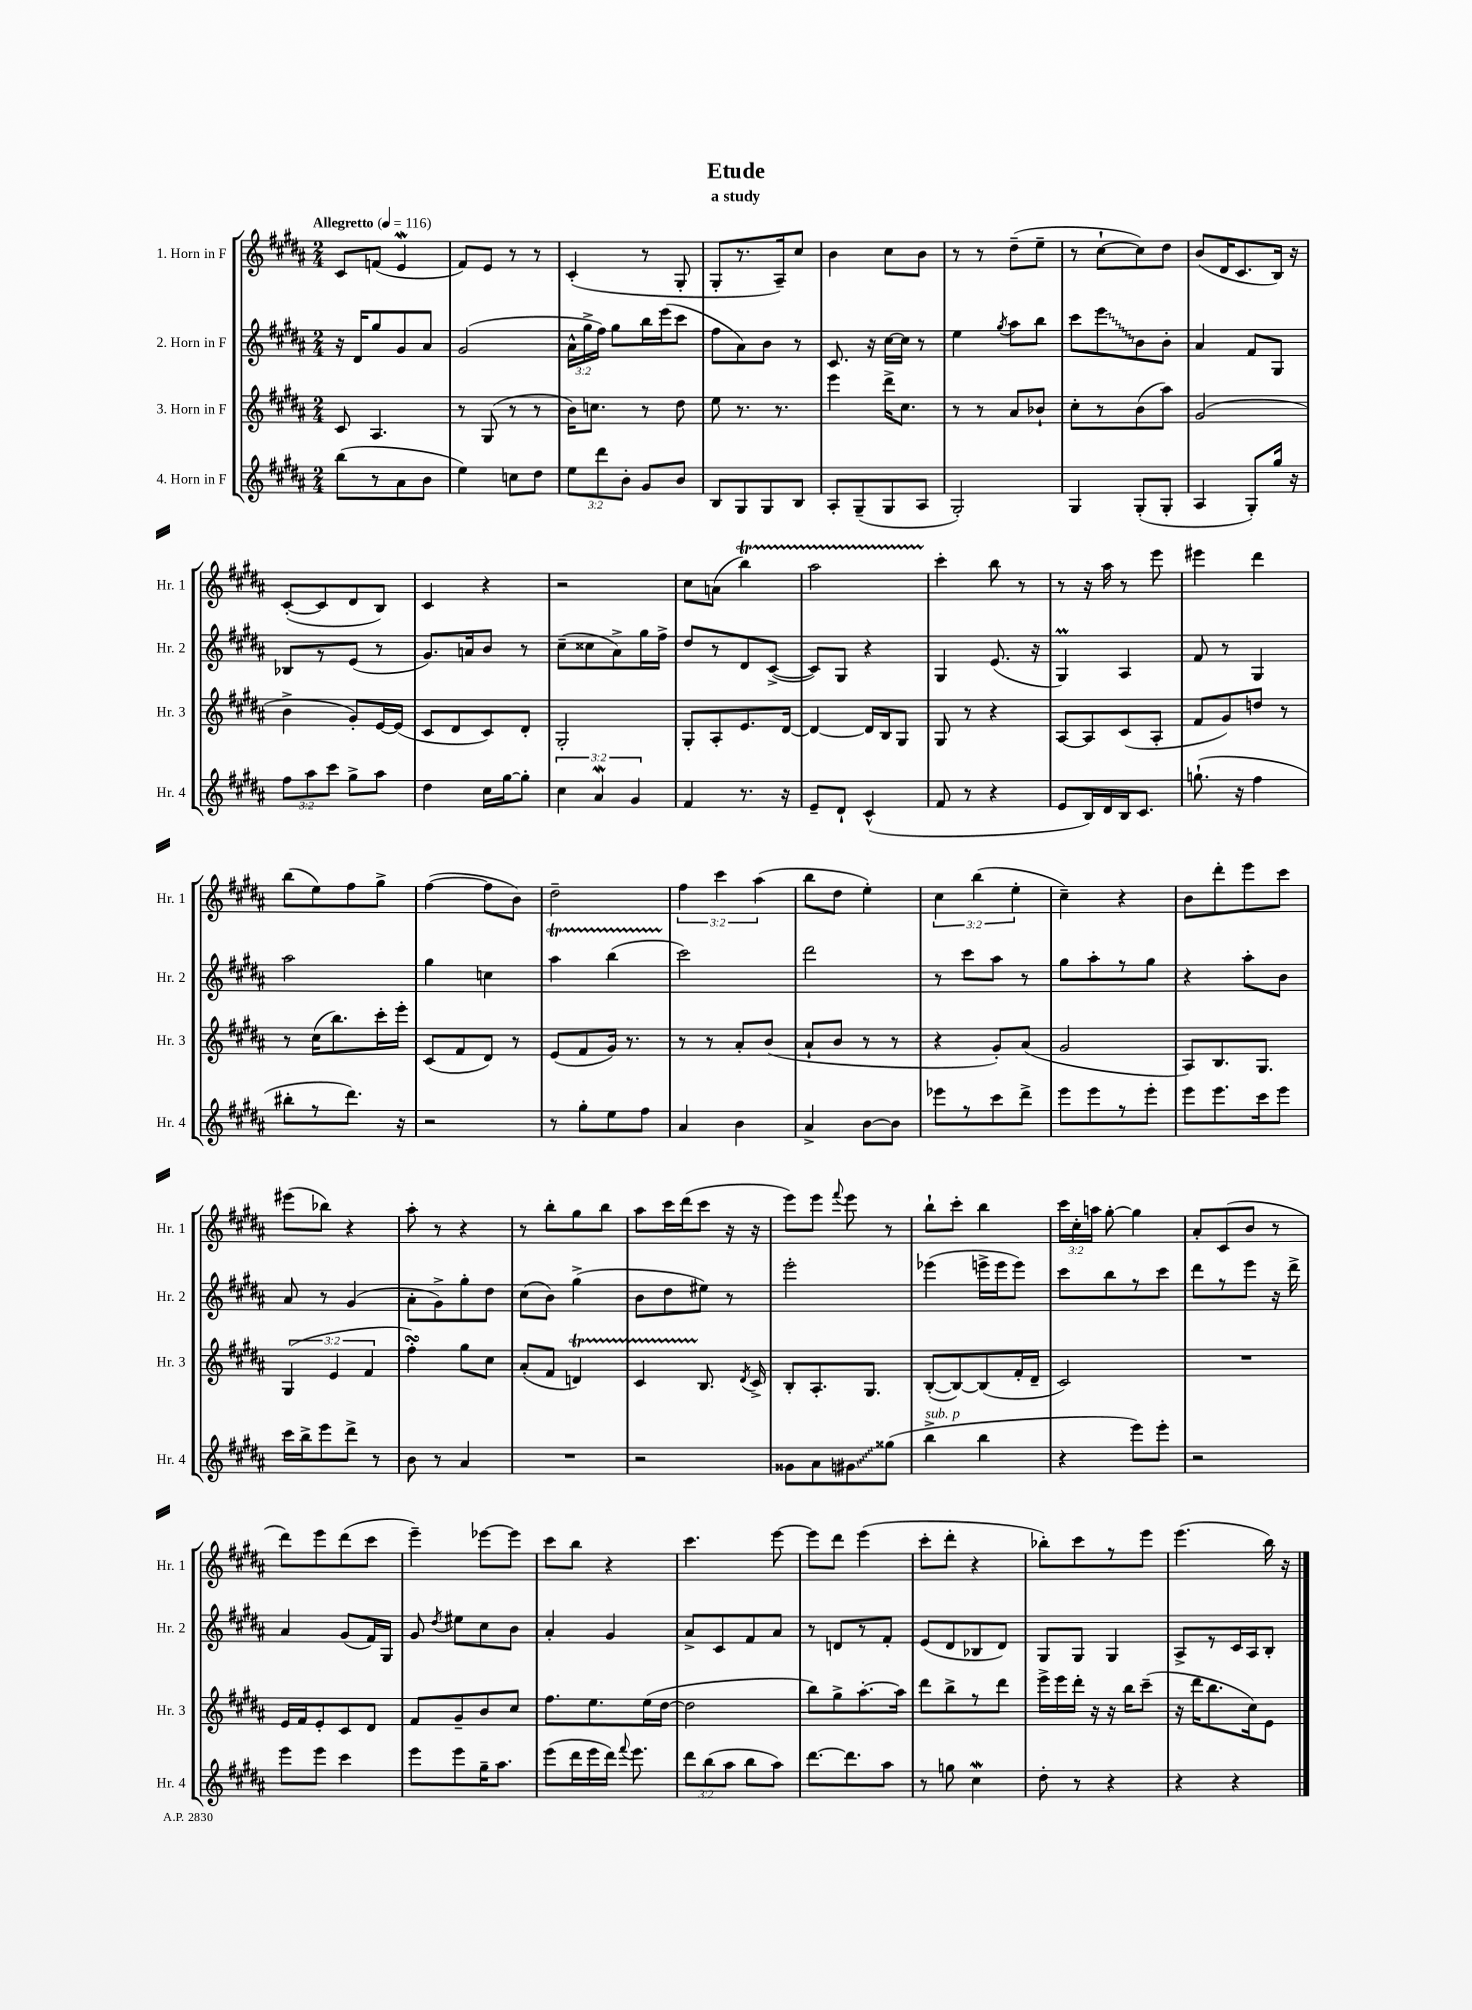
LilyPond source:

\header { title = "Etude" subtitle = "a study" }
<<
\new StaffGroup <<
\new Staff = "s0" \with { instrumentName = "1. Horn in F" shortInstrumentName = "Hr. 1" } {
    \clef treble \key b \major \numericTimeSignature \time 2/4 \override Staff.TupletNumber.text = #tuplet-number::calc-fraction-text \tempo "Allegretto" 4 = 116
    \autoBeamOff cis'8[ f'8]( e'4\mordent |
    fis'8[) e'8] r8 r8 |
    cis'4-.( r8 gis8-. |
    gis8[-. r8. ais16--) cis''8] |
    b'4 cis''8[ b'8] |
    r8 r8 dis''8[--( e''8]-- |
    r8 cis''8[~-! cis''8) dis''8] |
    b'8[( dis'16 cis'8. b16]) r16 |
    cis'8[~-.( cis'8 dis'8 b8]) |
    cis'4 r4 |
    r2 |
    cis''8[ a'8]( b''4\startTrillSpan) |
    ais''2 |
    cis'''4-.\stopTrillSpan b''8 r8 |
    r8 r16 ais''16 r8 e'''8 |
    eis'''4 dis'''4 |
    b''8[( e''8) fis''8 gis''8]-> |
    fis''4~( fis''8[ b'8]) |
    dis''2-- |
    \tuplet 3/2 { fis''4 cis'''4 ais''4( } |
    b''8[ dis''8] e''4-.) |
    \tuplet 3/2 { cis''4 b''4( e''4-. } |
    cis''4--) r4 |
    b'8[ dis'''8-. e'''8 cis'''8] |
    eis'''8[( bes''8]) r4 |
    ais''8-. r8 r4 |
    r8 b''8[-. gis''8 b''8] |
    ais''8[ cis'''16 dis'''16( cis'''8] r16 r16 |
    e'''8[) e'''8] \appoggiatura { fis'''8 } e'''8 r8 |
    b''8[-! cis'''8]-. b''4 |
    \tuplet 3/2 { cis'''16[ cis''16-. a''16] } gis''8~-. gis''4 |
    ais'8[-. cis'8( b'8] r8 |
    dis'''8[) e'''8 dis'''8( cis'''8] |
    e'''4--) ees'''8[~ ees'''8] |
    cis'''8[ b''8] r4 |
    cis'''4. e'''8~ |
    e'''8[ dis'''8] e'''4( |
    cis'''8[-. dis'''8]-. r4 |
    bes''8[-.) cis'''8 r8 e'''8] |
    e'''4.( b''16) r16 \bar "|." |
}
\new Staff = "s1" \with { instrumentName = "2. Horn in F" shortInstrumentName = "Hr. 2" } {
    \clef treble \key b \major \numericTimeSignature \time 2/4 \override Staff.TupletNumber.text = #tuplet-number::calc-fraction-text
    \autoBeamOff r16 dis'16[ gis''8 gis'8 ais'8] |
    gis'2( |
    \tuplet 3/2 { ais'16[-^ gis''16-> fis''16]) } gis''8[ b''16 e'''16( cis'''8] |
    fis''8[ ais'8) b'8] r8 |
    cis'8. r16 cis''16[~ cis''16] r8 |
    e''4 \acciaccatura { gis''8 } ais''8[ b''8] |
    cis'''8[ \once \override Glissando.style = #'zigzag e'''8\glissando b'8 b'8]-. |
    ais'4 fis'8[ gis8] |
    bes8[ r8 e'8]( r8 |
    gis'8.[) a'16 b'8] r8 |
    cis''8[--( cisis''8 ais'8->) gis''16 fis''16]-> |
    dis''8[ r8 dis'8 cis'8]~->( |
    cis'8[) gis8] r4 |
    gis4 e'8.( r16 |
    gis4\prall) ais4 |
    fis'8 r8 gis4 |
    ais''2 |
    gis''4 c''4 |
    ais''4\startTrillSpan b''4( |
    cis'''2\stopTrillSpan) |
    dis'''2 |
    r8 cis'''8[ ais''8] r8 |
    gis''8[ ais''8-. r8 gis''8] |
    r4 ais''8[-. b'8] |
    ais'8 r8 gis'4( |
    ais'8[-. gis'8->) gis''8-. dis''8] |
    cis''8[( b'8]) gis''4->( |
    b'8[ dis''8 eis''8]) r8 |
    e'''2-. |
    ees'''4( e'''16[-> e'''16 e'''8]) |
    cis'''8[ b''8 r8 cis'''8] |
    dis'''8[ r8 e'''8] r16 dis'''16-> |
    ais'4 gis'8[( fis'16) gis16] |
    gis'8 \acciaccatura { dis''8 } eis''8[ cis''8 b'8] |
    ais'4-. gis'4 |
    ais'8[-> cis'8 fis'8 ais'8] |
    r8 d'8[ r8 fis'8]-. |
    e'8[( dis'8 bes8 dis'8]) |
    gis8[ gis8] gis4 |
    ais8[-> r8 cis'16 ais16 b8]-. \bar "|." |
}
\new Staff = "s2" \with { instrumentName = "3. Horn in F" shortInstrumentName = "Hr. 3" } {
    \clef treble \key b \major \numericTimeSignature \time 2/4 \override Staff.TupletNumber.text = #tuplet-number::calc-fraction-text
    \autoBeamOff cis'8 ais4. |
    r8 gis8( r8 r8 |
    b'16[) c''8.] r8 dis''8 |
    e''8 r8. r8. |
    e'''4 dis'''16[-> cis''8.] |
    r8 r8 ais'8[ bes'8]-! |
    cis''8[-. r8 b'8( ais''8]) |
    gis'2( |
    b'4-> gis'8[-.) e'16~ e'16]( |
    cis'8[ dis'8 cis'8) dis'8]-. |
    gis2-. |
    gis8[-. ais8-. e'8. dis'16]~ |
    dis'4~ dis'16[ b16 gis8] |
    gis8 r8 r4 |
    ais8[~ ais8 cis'8( ais8]-. |
    fis'8[ gis'8) d''8] r8 |
    r8 cis''16[( b''8.) cis'''16-. e'''16]-. |
    cis'8[( fis'8 dis'8]) r8 |
    e'8[( fis'8 gis'16]) r8. |
    r8 r8 ais'8[-. b'8]( |
    ais'8[-! b'8] r8 r8 |
    r4 gis'8[-.) ais'8]( |
    gis'2 |
    ais8[) b8. gis8.] |
    \tuplet 3/2 { gis4( e'4 fis'4 } |
    fis''4-.\turn) gis''8[ cis''8] |
    ais'8[-.( fis'8] d'4\startTrillSpan) |
    cis'4 b8.\stopTrillSpan \acciaccatura { dis'8 } cis'16-> |
    b8[-. ais8.-. gis8.] |
    b8[~-.( b8~) b8( fis'16-. dis'16]-- |
    cis'2) |
    R2 |
    e'16[ fis'16 e'8-. cis'8 dis'8] |
    fis'8[ gis'8-- b'8 cis''8] |
    fis''8.[ e''8. e''16( dis''16]~ |
    dis''2 |
    b''8[) gis''8-> ais''8.~-. ais''16] |
    dis'''8[ b''8-> r8 dis'''8] |
    e'''16[-> e'''16 dis'''16]-. r16 r16 b''16[ cis'''8]--( |
    r16 dis'''16[ b''8. cis''16) e'8] \bar "|." |
}
\new Staff = "s3" \with { instrumentName = "4. Horn in F" shortInstrumentName = "Hr. 4" } {
    \clef treble \key b \major \numericTimeSignature \time 2/4 \override Staff.TupletNumber.text = #tuplet-number::calc-fraction-text
    \autoBeamOff b''8[( r8 ais'8 b'8] |
    e''4) c''8[ dis''8] |
    \tuplet 3/2 { e''8[ dis'''8 b'8]-. } gis'8[ b'8] |
    b8[ gis8 gis8 b8] |
    ais8[-. gis8--( gis8 ais8] |
    gis2-.) |
    gis4 gis8[-.( gis8]-. |
    ais4 gis8[-.) gis''16] r16 |
    \tuplet 3/2 { fis''8[ ais''8 cis'''8] } gis''8[-> ais''8] |
    dis''4 cis''16[ gis''16~ gis''8]-. |
    \tuplet 3/2 { cis''4 ais'4\mordent gis'4 } |
    fis'4 r8. r16 |
    e'8[-- dis'8]-! cis'4-^( |
    fis'8 r8 r4 |
    e'8[ b16) dis'16 b16 cis'8.] |
    g''8.-!( r16 fis''4 |
    bis''8[-. r8 dis'''8.]) r16 |
    r2 |
    r8 gis''8[-. e''8 fis''8] |
    ais'4 b'4 |
    ais'4-> b'8[~ b'8] |
    ees'''8[ r8 cis'''8 dis'''8]-> |
    e'''8[ e'''8 r8 e'''8]-. |
    e'''8[ e'''8. cis'''16 e'''8] |
    cis'''16[ b''16-> e'''8 dis'''8]-> r8 |
    b'8 r8 ais'4 |
    R2 |
    r2 |
    gisis'8[ ais'8 \once \override Glissando.style = #'zigzag gis'8\glissando gisis''8]( |
    b''4->^\markup { \italic "sub. p" } b''4 |
    r4 e'''8[) e'''8]-. |
    r2 |
    e'''8[ e'''8] cis'''4 |
    e'''8[ e'''8 gis''16-- ais''8.] |
    e'''8[( dis'''16 e'''16 dis'''16]) \appoggiatura { fis'''8 } e'''8. |
    \tuplet 3/2 { dis'''8[ b''8( ais''8] } b''8[ ais''8]) |
    dis'''8.[~ dis'''8. ais''8] |
    r8 g''8 cis''4\mordent |
    dis''8-. r8 r4 |
    r4 r4 \bar "|." |
}
>>
>>
\layout { \context { \Score \remove "Bar_number_engraver" } }
